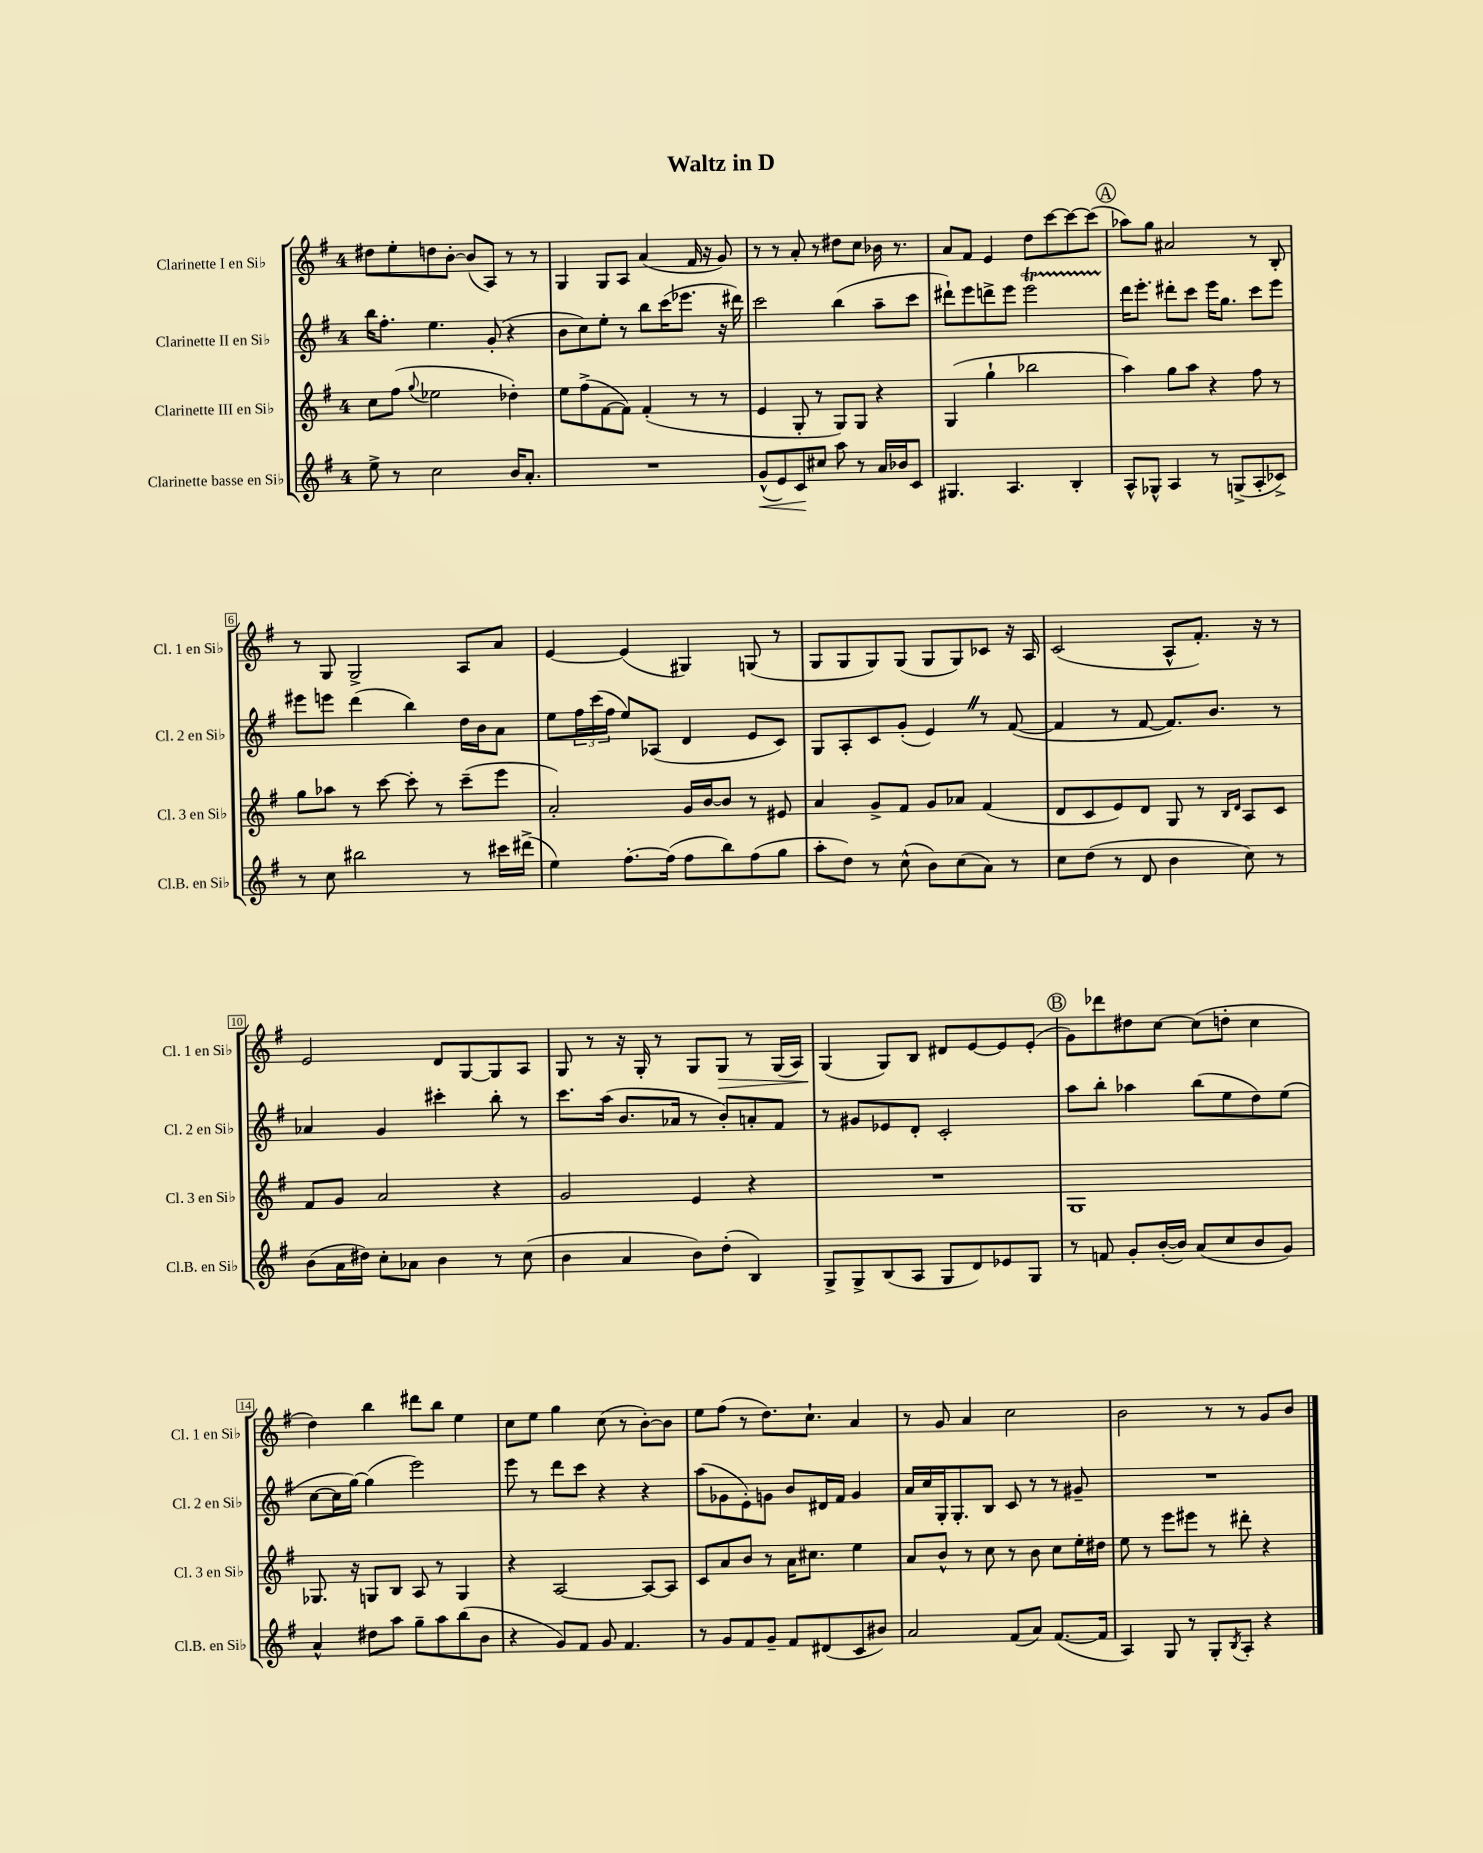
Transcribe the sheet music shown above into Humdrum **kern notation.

**kern	**kern	**kern	**kern
*staff4	*staff3	*staff2	*staff1
*clefG2	*clefG2	*clefG2	*clefG2
*k[f#]	*k[f#]	*k[f#]	*k[f#]
*M4/4	*M4/4	*M4/4	*M4/4
8ee^\	8cc\L	16bb\LK	8dd#\L
.	.	8.ff#'\J	.
8r	(8ff#\J	.	8ee'\
.	8qqgg/	.	.
2cc\	2ee-\	4.ee\	8dd\
.	.	.	[8b'\J
.	.	.	(8b/]L
.	.	(8g'/	8A/J)
16b/LK	4dd-'\)	4r	8r
8.a'/J	.	.	.
.	.	.	8r
=	=	=	=
1r	8ee\L	8b\L	4G/
.	(8ff#^\	8cc\)	.
.	[8f#\	8ee'\J	8G/L
.	8f#\]J)	8r	8A/J
.	(4f#'/	8bb\L	(4a/
.	.	(16ccc\K	.
.	.	8.eee-\J	.
.	8r	.	16f#/
.	.	.	16r
.	8r	16r	8g/)
.	.	16ddd#\)	.
=	=	=	=
(8g^^/L	4e/	2ccc\	8r
8e/)	.	.	8r
8c/	8G'/	.	8a'/
8cc#/J	8r	.	8r
8aa\	8G/L)	(4bb\	8dd#\L
8r	8G/J	.	8cc\J
16a/LL	4r	8aa~\L	16b-\
16b-/J	.	.	8.r
8c/J	.	8ccc\J	.
=	=	=	=
4.G#/	(4G/	8ddd#`\L)	8a/L
.	.	8eee\	8f#/J
.	4gg`\	8ddd^\	4e/
4.A/	.	8eee\J	.
.	2bb-\	2eee\	8dd\L
.	.	.	[8ccc\
4B'/	.	.	8ccc\_
.	.	.	(8ccc\]J
=	=	=	=
8A^^/L	4aa\)	16ddd\LK	8aa-\L)
.	.	8.eee'\J	.
8G-^^/J	.	.	8gg\J
4A/	8gg\L	8ddd#'\L	2a#/
.	8aa\J	8ccc\J	.
8r	4r	16eee\LK	.
.	.	8.gg\J	.
(8G^/L	.	.	.
8A'/	8ff#\	8ccc\L	8r
8c-^/J)	8r	8eee\J	8B'/
=	=	=	=
8r	8gg\L	8eee#\L	8r
8cc\	8aa-\J	8eee\J	8G/
2bb#\	8r	(4ddd\	2G^/
.	[8ccc\	.	.
.	8ccc'\]	4bb\)	.
.	8r	.	.
8r	(8ccc~\L	16dd\LL	8A/L
.	.	16b\J	.
16ccc#\LL	8eee\J	8a\J	8a/J
(16ddd#^\JJ	.	.	.
=	=	=	=
4ee\)	2a'/)	8ee\L	[4e/
.	.	24ff#\L	.
.	.	(24ccc\	.
.	.	24ff#\JJ	.
[8.ff#'\L	.	8ee/L)	(4e/]
.	.	(8A-/J	.
(16ff#\]Jk	.	.	.
8ff#\L	16g/LL	4d/	4G#/)
.	[16b/J	.	.
8bb\)	8b/]J	.	.
(8ff#\	8r	8e/L	(8G/
8gg\J	8e#/	8c/J)	8r
=	=	=	=
8aa'\L	4a/	8G/L	8G/L
8dd\J)	.	8A'/	8G/
8r	8g^/L	8c/	8G/)
(8cc^^\	8f#/J	(8g'/J	(8G/J
8b\L)	8g/L	4e/)	8G/L
(8cc\	8a-/J	.	8G/)
8a\J)	(4f#/	8r	8c-/J
8r	.	([8f#/	16r
.	.	.	16A/
=	=	=	=
8cc\L	8d/L	4f#/]	(2c/
(8dd\J	8c/	.	.
8r	8e/)	8r	.
8d/	8d/J	[8f#/	.
4b\	8G/	8.f#/]L)	8A^^/L
.	8r	.	8.f#'/J)
.	.	8.b/J	.
.	16qqB/LL	.	.
.	16qqd/JJ	.	.
8cc\)	8A/L	.	.
.	.	.	16r
8r	8c/J	8r	8r
=	=	=	=
(8b\L	8f#/L	4a-/	2e/
16a\L	8g/J	.	.
16dd#\JJ)	.	.	.
8cc'\L	2a/	4g/	.
8a-\J	.	.	.
4b\	.	4ccc#'\	8d/L
.	.	.	[8G/
8r	4r	8bb'\	8G/]
(8cc\	.	8r	8A/J
=	=	=	=
4b\	2g/	8.ccc\L	8G/
.	.	.	8r
.	.	(16aa\Jk	.
4a/	.	8.b/L	16r
.	.	.	16G'/
.	.	.	8r
.	.	16a-/Jk	.
8b\L)	4e/	8r	8G/L
(8dd'\J	.	8b'/L)	8G/J
4B/)	4r	8a'/	8r
.	.	8f#/J	(16G/LL
.	.	.	16A/JJ)
=	=	=	=
8G^/L	1r	8r	(4G/
8G^/	.	8g#/L	.
(8B/	.	8e-/	8G/L)
8A/J	.	8d'/J	8B/J
8G/L	.	2c'/	8d#/L
8d/)	.	.	[8e/
8e-/	.	.	8e/]
8G/J	.	.	(8e'/J
=	=	=	=
8r	1G	8aa\L	8g\L)
8f/	.	8bb'\J	8ddd-\
8g'/L	.	4aa-\	8dd#\
([16b'/L	.	.	[8cc\J
16b/]JJ)	.	.	.
(8a/L	.	(8bb\L	(8cc\]L
8cc/	.	8ee\	8dd'\J
8b/	.	8dd\)	4cc\
8g/J)	.	(8ee\J	.
=	=	=	=
4a^^/	8.G-/	[8cc\L	4dd\)
.	.	16cc\]L	.
.	16r	[16gg\JJ)	.
8dd#\L	8G/L	(4gg\]	4bb\
8aa\J	8B/J	.	.
8gg~\L	8A/	2eee\)	8ddd#\L
8aa\	8r	.	8bb\J
(8bb\	4G/	.	4ee\
8b\J	.	.	.
=	=	=	=
4r	4r	8eee\	8cc\L
.	.	8r	8ee\J
8g/L)	[2A/	8ddd\L	4gg\
8f#/J	.	8ccc\J	.
8g/	.	4r	(8cc\
4.f#/	.	.	8r
.	8A/_L	4r	[8b'\L)
.	8A/]J	.	8b\]J
=	=	=	=
8r	8c/L	(8aa\L	8ee\L
8g/L	8a/	8g-\	(8ff#\J
8f#/	8b/J	8e'\)	8r
8g~/J	8r	8g\J	8.dd\L)
8f#/L	16a\LK	8b/L	.
.	8.cc#\J	.	8.cc`\J
(8d#/	.	16d#/L	.
.	.	16f#/JJ	.
8c/	4ee\	4g/	4a/
8b#/J)	.	.	.
=	=	=	=
2a/	8a/L	16a/LL	8r
.	.	16cc/	.
.	8b^^/J	16G'/J	8g/
.	.	8.G'/	.
.	8r	.	4a/
.	8cc\	8B/J	.
(8f#/L	8r	8c/	2cc\
8a/J)	8b\	8r	.
([8.f#/L	8cc\L	8r	.
.	16ee'\L	8g#~/	.
16f#/]Jk	16dd#\JJ	.	.
=	=	=	=
4A/)	8ee\	1r	2b\
.	8r	.	.
8G/	8eee\L	.	.
8r	8eee#\J	.	.
8G'/L	8r	.	8r
8qB/	.	.	.
8A'/J	8ddd#'\	.	8r
4r	4r	.	8g/L
.	.	.	8b/J
==	==	==	==
*-	*-	*-	*-
